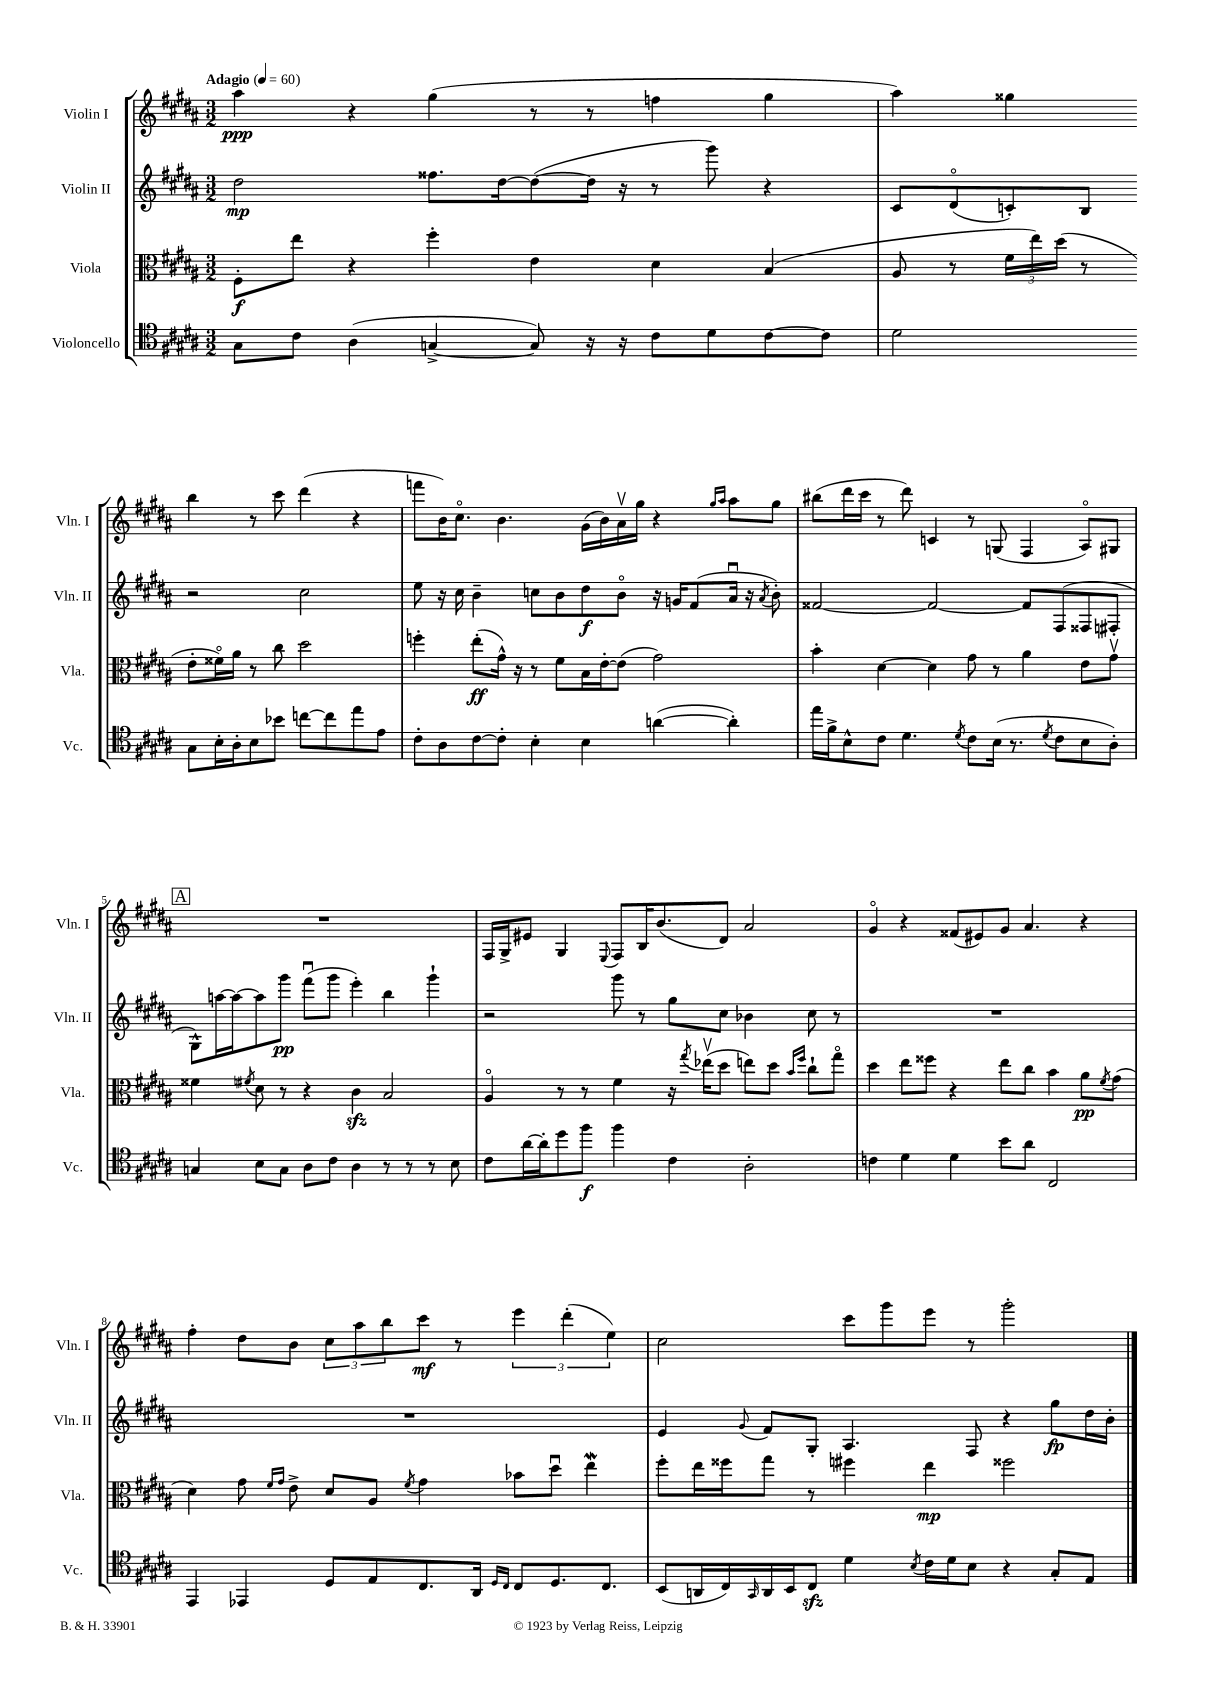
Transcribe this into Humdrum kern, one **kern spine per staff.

**kern	**dynam	**kern	**dynam	**kern	**dynam	**kern	**dynam
*part4	*part4	*part3	*part3	*part2	*part2	*part1	*part1
*staff4	*staff4	*staff3	*staff3	*staff2	*staff2	*staff1	*staff1
*I"Violoncello	*	*I"Viola	*	*I"Violin II	*	*I"Violin I	*
*I'Vc.	*	*I'Vla.	*	*I'Vln. II	*	*I'Vln. I	*
*clefC4	*	*clefC3	*	*clefG2	*	*clefG2	*
*k[f#c#g#d#a#]	*	*k[f#c#g#d#a#]	*	*k[f#c#g#d#a#]	*	*k[f#c#g#d#a#]	*
*M3/2	*	*M3/2	*	*M3/2	*	*M3/2	*
*MM60	*	*MM60	*	*MM60	*	*MM60	*
=1	=1	=1	=1	=1	=1	=1	=1
!	!	!	!	!	!	!LO:TX:a:B:t=Adagio	!
8G#\L	.	8F#'\L	f	2dd#\	mp	4aa#\	ppp
8c#\J	.	8ee\J	.	.	.	.	.
(4A#\	.	4r	.	.	.	4r	.
[4Gn^/	.	4ff#'\	.	8.ff##X\L	.	(4gg#\	.
.	.	.	.	[16dd#\k	.	.	.
8G/])	.	4e\	.	(8dd#\_	.	8r	.
16r	.	.	.	16dd#\Jk]	.	8r	.
16r	.	.	.	16r	.	.	.
8c#\L	.	4d#\	.	8r	.	4ffn\	.
8d#\	.	.	.	8ggg#\)	.	.	.
[8c#\	.	(4B/	.	4r	.	4gg#\	.
8c#\J]	.	.	.	.	.	.	.
=2	=2	=2	=2	=2	=2	=2	=2
2d#\	.	8A#/	.	8c#/L	.	4aa#\)	.
.	.	8r	.	(8d#/	.	.	.
.	.	24f#\LL	.	8cn'/)	.	4gg##X\	.
.	.	24ee\)	.	.	.	.	.
.	.	(24dd#\JJ	.	.	.	.	.
.	.	8r	.	8B/J	.	.	.
8G#\L	.	8e'\L	.	2r	.	4bb\	.
16B'\L	.	16f##X\L)	.	.	.	.	.
16A#'\J	.	16a#\JJ	.	.	.	.	.
8B\	.	8r	.	.	.	8r	.
8b-X\J	.	8cc#\	.	.	.	8ccc#\	.
[8ccn\L	.	2dd#\	.	2cc#\	.	(4ddd#\	.
8cc\]	.	.	.	.	.	.	.
8ee\	.	.	.	.	.	4r	.
8e\J	.	.	.	.	.	.	.
!!LO:LB:g=z
=3	=3	=3	=3	=3	=3	=3	=3
8c#'\L	.	4ffn'\	.	8ee\	.	8fffn\L	.
8A#\	.	.	.	16r	.	16b\K)	.
.	.	.	.	16cc#\	.	8.cc#\J	.
[8c#\	.	(8ee'\L	ff	4b~\	.	.	.
8c#'\J]	.	16g#^^\Jk)	.	.	.	4.b\	.
.	.	16r	.	.	.	.	.
4B'\	.	8r	.	8ccn\L	.	.	.
.	.	8f#\L	.	8b\	.	.	.
4B\	.	16B\L	.	8dd#\	f	(16g#\LL	.
.	.	[16e'\J	.	.	.	16b\)	.
.	.	(8e\J]	.	8b\J	.	16a#v\	.
.	.	.	.	.	.	16gg#\JJ	.
([4an\	.	2g#\)	.	16r	.	4r	.
.	.	.	.	16gn/KL	.	.	.
.	.	.	.	(8f#/	.	.	.
.	.	.	.	.	.	16qqgg#/LL	.
.	.	.	.	.	.	16qqaa#/JJ	.
4a'\])	.	.	.	16a#u/Jk	.	8aa#\L	.
.	.	.	.	16r	.	.	.
.	.	.	.	8qa#/	.	.	.
.	.	.	.	8b'\)	.	8gg#\J	.
=4	=4	=4	=4	=4	=4	=4	=4
16ee\LL	.	4b'\	.	[2f##X/	.	(8bb#X\L	.
16f#^\J	.	.	.	.	.	.	.
8B^^\	.	.	.	.	.	16ddd#\L	.
.	.	.	.	.	.	16ccc#\JJ	.
8c#\J	.	[4d#\	.	.	.	8r	.
4.d#\	.	.	.	.	.	8ddd#\)	.
.	.	4d#\]	.	2f##/_	.	4cn/	.
8qd#/	.	.	.	.	.	.	.
8c#\L	.	8g#\	.	.	.	8r	.
(16B\Jk	.	8r	.	.	.	(8Gn/	.
8.r	.	.	.	.	.	.	.
.	.	4a#\	.	8f##/L]	.	4F#/	.
8qd#/	.	.	.	.	.	.	.
8c#\L	.	.	.	(8F#/	.	.	.
8B\	.	8e\L	.	8F##X/	.	8A#/L)	.
8A#'\J)	.	8g#v\J	.	8F#X'/J	.	8G#X/J	.
!!LO:LB:g=z
!!LO:REH:place=s1:t=A
=5	=5	=5	=5	=5	=5	=5	=5
4Gn/	.	4f##X\	.	8G#^^\L)	.	1.r	.
.	.	.	.	[16aan\L	.	.	.
.	.	.	.	16aa\J_	.	.	.
.	.	8qf#X/	.	.	.	.	.
8B\L	.	8d#\	.	8aa\]	.	.	.
8G\J	.	8r	.	8ggg#\J	pp	.	.
8A#\L	.	4r	.	(8fff#u\L	.	.	.
8c#\J	.	.	.	8ggg#\J	.	.	.
4A#\	.	4c#zz\	.	4eee'\)	.	.	.
8r	.	2B/	.	4bb\	.	.	.
8r	.	.	.	.	.	.	.
8r	.	.	.	4ggg#`\	.	.	.
8B\	.	.	.	.	.	.	.
=6	=6	=6	=6	=6	=6	=6	=6
8c#\L	.	4A#/	.	2r	.	16F#/LL	.
.	.	.	.	.	.	16G#^/J	.
[16a#\L	.	.	.	.	.	8e#X/J	.
16a#'\J]	.	.	.	.	.	.	.
8dd#\	.	8r	.	.	.	4G#/	.
8ff#\J	f	8r	.	.	.	.	.
.	.	.	.	.	.	8qqE/	.
4ff#\	.	4f#\	.	8ggg#\	.	8F#/L	.
.	.	.	.	8r	.	16B/K	.
.	.	.	.	.	.	(8.b/	.
4c#\	.	16r	.	8gg#\L	.	.	.
.	.	8qgg#/	.	.	.	.	.
.	.	(16ee-Xv\KL	.	.	.	.	.
.	.	8dd#\J	.	8cc#\J	.	8d#/J)	.
2A#'\	.	8een\L)	.	4b-X\	.	2a#/	.
.	.	8dd#\J	.	.	.	.	.
.	.	16qqb/LL	.	.	.	.	.
.	.	16qqff#/JJ	.	.	.	.	.
.	.	8cc#`\L	.	8cc#\	.	.	.
.	.	8gg#\J	.	8r	.	.	.
=7	=7	=7	=7	=7	=7	=7	=7
4cn\	.	4dd#\	.	1.r	.	4g#/	.
4d#\	.	8ee\L	.	.	.	4r	.
.	.	8ff##X\J	.	.	.	.	.
4d#\	.	4r	.	.	.	(8f##X/L	.
.	.	.	.	.	.	8e#X/)	.
8b\L	.	8ee\L	.	.	.	8g#/J	.
8a#\J	.	8cc#\J	.	.	.	4.a#/	.
2C#/	.	4b\	.	.	.	.	.
.	.	8a#\L	pp	.	.	4r	.
.	.	8qf#/	.	.	.	.	.
.	.	(8g#\J	.	.	.	.	.
!!LO:LB:g=z
=8	=8	=8	=8	=8	=8	=8	=8
4EE/	.	4d#\)	.	1.r	.	4ff#'\	.
4EE-X/	.	8g#\	.	.	.	8dd#\L	.
.	.	16qqf#/LL	.	.	.	.	.
.	.	16qqg#/JJ	.	.	.	.	.
.	.	8e^\	.	.	.	8b\J	.
8D#/L	.	8d#/L	.	.	.	12cc#\L	.
.	.	.	.	.	.	12aa#\	.
8E/	.	8A#/J	.	.	.	.	.
.	.	.	.	.	.	12bb\	.
.	.	8qf#/	.	.	.	.	.
8.C#/	.	4g#\	.	.	.	8ccc#\J	mf
.	.	.	.	.	.	8r	.
16AA#/Jk	.	.	.	.	.	.	.
16qqD#/LL	.	.	.	.	.	.	.
16qqC#/JJ	.	.	.	.	.	.	.
8C#/L	.	8b-X\L	.	.	.	6eee\	.
8.D#/	.	8dd#u\J	.	.	.	.	.
.	.	.	.	.	.	(6ddd#'\	.
.	.	4eew\	.	.	.	.	.
8.C#/J	.	.	.	.	.	.	.
.	.	.	.	.	.	6ee\)	.
=9	=9	=9	=9	=9	=9	=9	=9
(8BB/L	.	8ff#'\L	.	4e/	.	2cc#\	.
16AAn/L	.	16ee\L	.	.	.	.	.
16C#/)	.	16ff##X\J	.	.	.	.	.
16qqGG#/	.	.	.	8qqg#/	.	.	.
16AA/	.	8gg#\J	.	8f#/L	.	.	.
16BB/J	.	.	.	.	.	.	.
8C#zz/J	.	8r	.	8G#'/J	.	.	.
4d#\	.	4ff#X\	.	4.A#/	.	8ccc#\L	.
.	.	.	.	.	.	8ggg#\	.
8qB/	.	.	.	.	.	.	.
16c#\LL	.	4ee\	mp	.	.	8eee\J	.
16d#\J	.	.	.	.	.	.	.
8B\J	.	.	.	8F#/	.	8r	.
4r	.	2ff##X\	.	4r	.	2ggg#'\	.
8G#'/L	.	.	.	8gg#\L	fp	.	.
8E/J	.	.	.	16dd#\L	.	.	.
.	.	.	.	16b'\JJ	.	.	.
==	==	==	==	==	==	==	==
*-	*-	*-	*-	*-	*-	*-	*-
